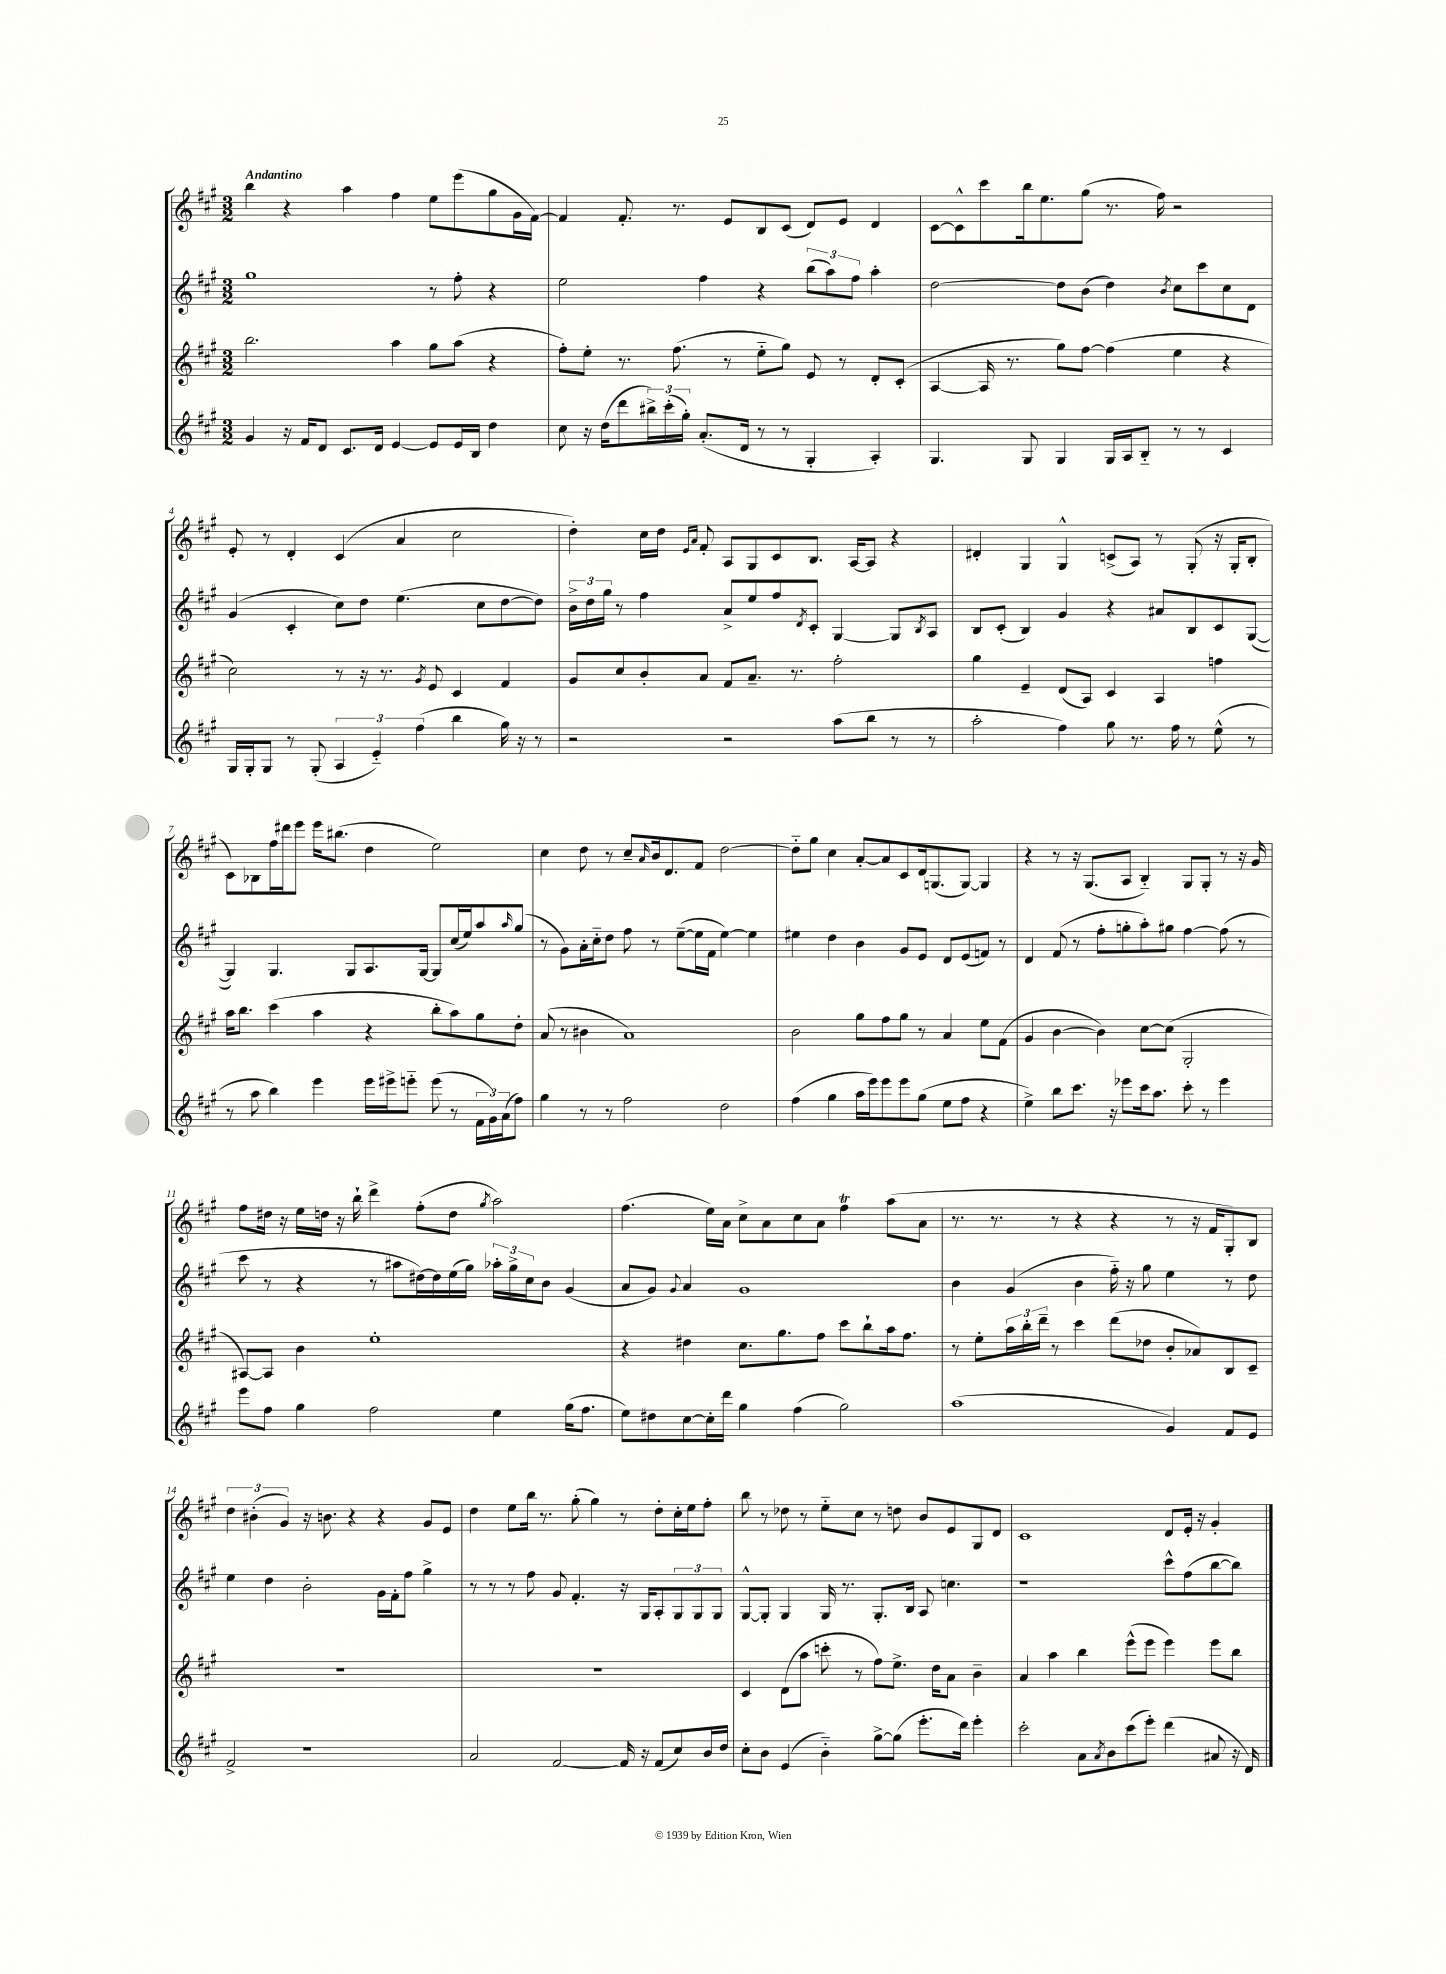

**kern	**kern	**kern	**kern
*staff4	*staff3	*staff2	*staff1
*clefG2	*clefG2	*clefG2	*clefG2
*k[f#c#g#]	*k[f#c#g#]	*k[f#c#g#]	*k[f#c#g#]
*M3/2	*M3/2	*M3/2	*M3/2
4g#/	2.bb\	1gg#	4bb\
16r	.	.	4r
16f#/LK	.	.	.
8d/J	.	.	.
8.c#/L	.	.	4aa\
16d/Jk	.	.	.
[4e/	4aa\	.	4ff#\
8e/]L	8gg#\L	8r	8ee\L
16e/L	(8aa\J	8ff#'\	(8eee\
16B/JJ	.	.	.
4dd\	4r	4r	8gg#\
.	.	.	16g#\L
.	.	.	[16f#\JJ)
=	=	=	=
8cc#\	8ff#'\L)	2ee\	4f#/]
16r	8ee'\J	.	.
(16dd\LK	.	.	.
8ddd\	8.r	.	8.f#'/
24bb#^\L)	.	.	.
(24ccc#'\	.	.	.
.	(8.ff#\	.	8.r
24gg#'\JJ)	.	.	.
(8.a'/L	.	4ff#\	.
.	8r	.	8e/L
16d/Jk	.	.	.
8r	8ee'~\L	4r	8B/
8r	8gg#\J)	.	(8c#/J
4G#'/	8e/	(12bb\L	8d/L)
.	.	12aa\)	.
.	8r	.	8e/J
.	.	12ff#\J	.
4A'/)	8d'/L	4aa'\	4d/
.	(8c#'/J	.	.
=	=	=	=
4.G#/	[4A/	[2dd\	[8c#\L
.	.	.	8c#^^\]
.	16A/]	.	8ccc#\
.	8.r	.	.
8G#/	.	.	16bb\k
.	.	.	8.ee\
4G#/	8gg#\L)	8dd\]L	.
.	[8ff#\J	(8b\J	(8gg#\J
16G#/LL	(4ff#\]	4dd\)	8.r
16A/J	.	.	.
8B'~/J	.	.	.
.	.	.	16ff#\)
.	.	8qb/	.
8r	4ee\	8cc#\L	2r
8r	.	8ccc#\	.
4c#/	4r	8cc#\	.
.	.	8d\J	.
=	=	=	=
16G#/LL	2cc#\)	(4g#/	8e'/
16G#'/J	.	.	.
8G#/J	.	.	8r
8r	.	4c#'/	4d'/
(8G#'/	.	.	.
6A/	8r	8cc#\L)	(4c#/
.	16r	8dd\J	.
6e'~/)	.	.	.
.	8.r	.	.
.	.	(4.ee\	4a/
(6ff#\	.	.	.
.	8qg#/	.	.
.	8e/	.	.
4bb\	4c#/	.	2cc#\
.	.	8cc#\L	.
16gg#\)	4f#/	[8dd\	.
16r	.	.	.
8r	.	8dd\]J)	.
=	=	=	=
2r	8g#/L	24b^\LL	4dd'\)
.	.	24dd\	.
.	.	24gg#\JJ	.
.	8cc#/	8r	.
.	8b'/	4ff#\	16cc#\LL
.	.	.	16dd\JJ
.	.	.	16qqe/LL
.	.	.	16qqa/JJ
.	8a/J	.	8f#'/
2r	8f#/L	8a^/L	8A/L
.	8.a~/J	8ee/	8G#/
.	.	8ff#/	8c#/
.	8.r	.	.
.	.	8qd/	.
.	.	8c#'/J	8.B/J
(8aa\L	2ff#'\	[4G#/	.
.	.	.	[16A/LK
8bb\J	.	.	8A/]J
8r	.	8G#/]L	4r
.	.	8qB/	.
8r	.	8A/J	.
=	=	=	=
2aa'\	4gg#\	8B/L	4d#'/
.	.	(8c#'/J	.
.	4e~/	4B/)	4G#/
4ff#\)	(8d/L	4g#/	4G#^^/
.	8A/J)	.	.
8gg#\	4c#/	4r	(8c^/L
8.r	.	.	8A/J)
.	4A/	8a#/L	8r
16ff#\	.	.	.
8r	.	8B/	(8G#'/
(8ee^^\	4ff\	8c#/	16r
.	.	.	16G#'/LK
8r	.	([8G#/J	8B'/J
=	=	=	=
8r	16aa\LK	4G#/])	8c#\L)
.	8.bb\J	.	.
8aa\	.	.	8B-\
4bb\)	(4ccc#\	4.G#/	16ff#\L
.	.	.	16ddd#\J
.	.	.	8eee\J
4eee\	4aa\	.	16eee\LK
.	.	.	(8.bb#\J
.	.	8G#/L	.
16eee\LL	4r	8.A/	4dd\
16eee#^\J	.	.	.
8eee'~\J	.	.	.
.	.	[16G#/Jk	.
(8eee\	8bb'\L	8G#/]L	2ee\)
8r	8aa\)	(16cc#/L	.
.	.	16ee/J)	.
24f#\LL	8gg#\	8aa/	.
24g#\)	.	.	.
(24a\J	.	.	.
.	.	16qqaa/	.
8ff#\J)	8dd'\J	(8gg#/J	.
=	=	=	=
4gg#\	(8a/	8r	4cc#\
.	8r	8g#\L)	.
8r	4b#\	16a'\L	8dd\
.	.	16cc#'~\J	.
8r	.	8dd\J	8r
2ff#\	1a)	8ff#\	8cc#~/L
.	.	.	16qqa/
.	.	8r	16b/k
.	.	.	8.d/
.	.	([8ee~\L	.
.	.	16ee\]L	8f#/J
.	.	16f#\JJ	.
2dd\	.	[4ee\)	[2dd\
.	.	4ee\]	.
=	=	=	=
(4ff#\	2b\	4ee#\	8dd'~\]L
.	.	.	8gg#\J
4gg#\	.	4dd\	4cc#\
16aa\LL	8gg#\L	4b\	[8a'/L
16eee\J)	.	.	.
8eee\	8ff#\	.	8a/]
8eee\	8gg#\J	8g#/L	8c#/
(8gg#\J	8r	8e/J	16d/k
.	.	.	(8.G/
8ee\L	4a/	8d/L	.
8ff#\J	.	(8e/	[8G/J)
4r	8ee\L	8f/J)	4G/]
.	(8f#\J	8r	.
=	=	=	=
4ee^\)	4g#/	4d/	4r
8bb\L	[4b\	(8f#/	8r
8.ccc#\J	.	8r	16r
.	.	.	(8.G#/L
.	4b\])	8ff#'\L	.
16r	.	.	.
8eee-\L	.	8gg'\	8A/J
16ccc#\k	[8cc#\L	8aa'\)	4B'~/)
8.aa\J	.	.	.
.	(8cc#\]J	8gg#\J	.
8ccc#'\	2G#'/	[4ff#\	8G#/L
8r	.	.	8G#'/J
4eee-\	.	(8ff#\]	8r
.	.	8r	16r
.	.	.	16g#/
=	=	=	=
8eee\L	[8A#/L)	8ccc#\	8ff#\L
8ff#\J	8A#/]J	8r	16dd#\Jk
.	.	.	16r
4gg#\	4b\	4r	16ee\LL
.	.	.	16dd\JJ
.	.	.	16r
.	.	.	16bb`\
2ff#\	1ee'	8r	4ddd^\
.	.	8aa#\L	.
.	.	[16dd#\L)	(8ff#'\L
.	.	16dd#\]	.
.	.	(16ee\	8dd\J
.	.	16gg#\JJ)	.
.	.	.	8qgg#/
4ee\	.	24aa-'\LL	2aa\)
.	.	24gg#^\	.
.	.	24cc#\J	.
.	.	8b\J	.
(16gg#\LK	.	(4g#/	.
8.ff#\J	.	.	.
=	=	=	=
8ee\L)	4r	8a/L	(4.ff#\
8dd#\	.	8g#/J)	.
.	.	8qqg#/	.
[8cc#\	4dd#\	4a/	.
16cc#'\]L	.	.	16ee\LL)
16ddd\JJ	.	.	16a\JJ
4gg#\	8.cc#\L	1g#	8cc#^\L
.	.	.	8a\
.	8.gg#\	.	.
(4ff#\	.	.	8cc#\
.	8ff#\J	.	8a\J
2gg#\)	8ccc#\L	.	4ff#\
.	8bb`\	.	.
.	16aa\k	.	(8aa\L
.	8.ff#\J	.	.
.	.	.	8a\J
=	=	=	=
(1aa	8r	4b\	8.r
.	8ee'\L	.	.
.	.	.	8.r
.	24aa\L	(4g#/	.
.	24bb'\	.	.
.	24ddd~\JJ	.	.
.	8r	.	8r
.	4ccc#\	4b\	4r
.	(8ddd\L	16ff#'~\)	4r
.	.	16r	.
.	8dd-\J	8gg#\	.
4g#/)	8b'/L	4ee\	8r
.	8a-/)	.	16r
.	.	.	16f#/LK
8f#/L	8B/	8r	8G#'/)
8e/J	8c#~/J	8dd\	8B/J
=	=	=	=
2f#^/	1.r	4ee\	6dd\
.	.	.	(6b#'\
.	.	4dd\	.
.	.	.	6g#/)
1r	.	2b'\	16r
.	.	.	8.b\
.	.	.	4r
.	.	16g#\LL	4r
.	.	16f#'\J	.
.	.	8ff#\J	.
.	.	4gg#^\	8g#/L
.	.	.	8e/J
=	=	=	=
2a/	1.r	8r	4dd\
.	.	8r	.
.	.	8r	8ee\L
.	.	8ff#\	16bb\Jk
.	.	.	8.r
[2f#/	.	8g#/	.
.	.	4.f#'/	(8gg#'\
.	.	.	4gg#\)
16f#/]	.	16r	8r
16r	.	16G#/LK	.
(8f#/L	.	8A'/	8dd'\L
8cc#/)	.	12G#/	16cc#'\L
.	.	.	16ee\J
.	.	12G#/	.
16b/L	.	.	8ff#'\J
.	.	12G#/J	.
16dd/JJ	.	.	.
=	=	=	=
8cc#'\L	4c#/	[8G#^^/L	8bb\
8b\J	.	8G#'/]J	8r
(4e/	(8d\L	4G#/	8dd-\
.	8aa\J	.	8r
4b'~\)	8ccc'\	16G#/	8ee'~\L
.	.	8.r	.
.	8r	.	8cc#\J
[8gg#^\L	8ff#\L)	8.G#'/L	8r
(8gg#\]J	8.ee^\J	.	8dd\
.	.	16B/Jk	.
8.eee'\L	.	8A/	8b/L
.	16dd\LK	.	.
.	8a\J	4.cc\	8e/
16ddd\Jk)	.	.	.
4eee'\	4b~\	.	8G#/
.	.	.	8d/J
=	=	=	=
2ccc#'\	4a/	1r	1c#
.	4aa\	.	.
8a\L	4bb\	.	.
8qa/	.	.	.
8b\	.	.	.
(8ccc#\	(8eee^^\L	.	.
8eee'\J)	8eee\J	.	.
(4ddd\	4eee\)	8ccc#^^\L	8d/L
.	.	(8ff#\	16e'/Jk
.	.	.	16r
8a#/	8eee\L	[8bb\	4g#'/
16r	8bb\J	8bb\]J)	.
16d/)	.	.	.
==	==	==	==
*-	*-	*-	*-
